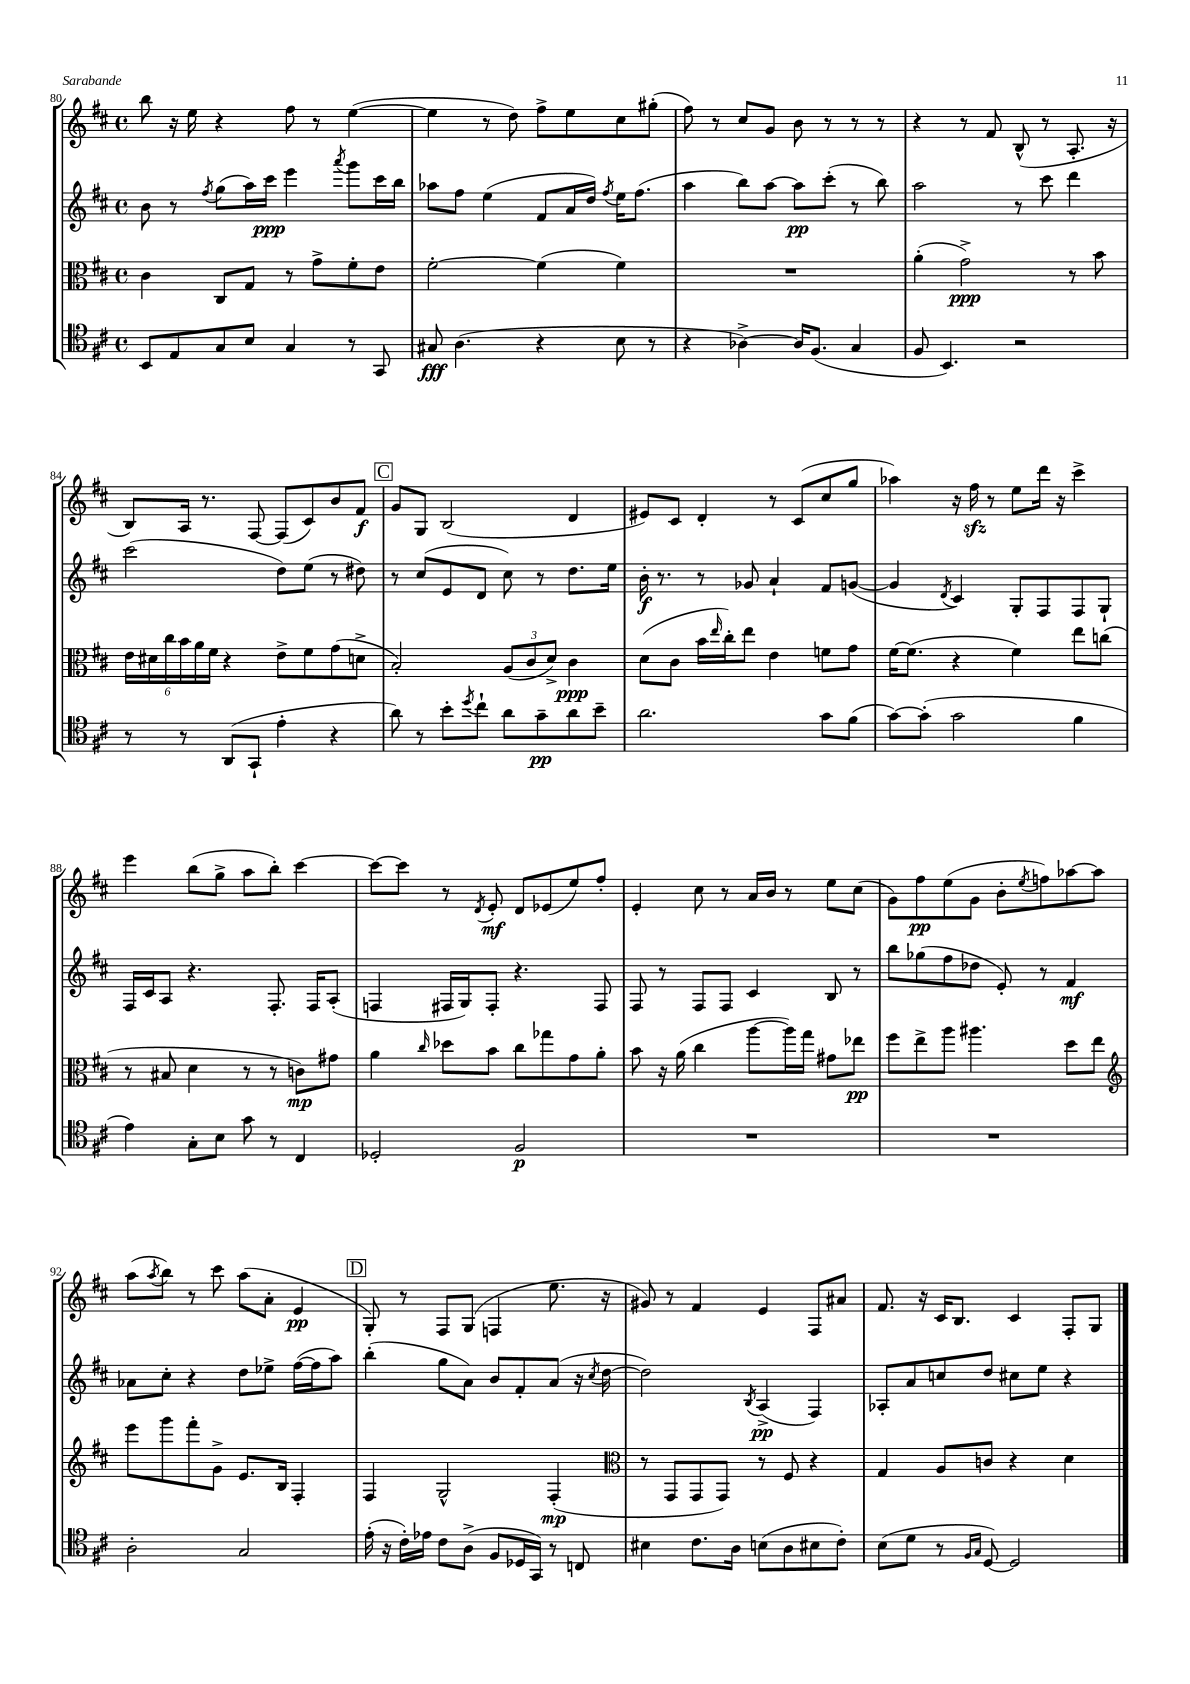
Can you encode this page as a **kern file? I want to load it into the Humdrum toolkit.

**kern	**kern	**kern	**kern
*staff4	*staff3	*staff2	*staff1
*clefC4	*clefC3	*clefG2	*clefG2
*k[f#c#]	*k[f#c#]	*k[f#c#]	*k[f#c#]
*M4/4	*M4/4	*M4/4	*M4/4
*met(c)	*met(c)	*met(c)	*met(c)
8BB/L	4c#\	8b\	8bb\
8E/	.	8r	16r
.	.	.	16ee\
.	.	8qff#/	.
8G/	8C#/L	(8gg\L	4r
8B/J	8G/J	16aa\L)	.
.	.	16ccc#\JJ	.
4G/	8r	4eee\	8ff#\
.	8g^\L	.	8r
.	.	8qaaa/	.
8r	8f#'\	8ggg\L	([4ee\
8GG/	8e\J	16ccc#\L	.
.	.	16bb\JJ	.
=	=	=	=
8G#/	[2f#'\	8aa-\L	4ee\]
(4.A\	.	8ff#\J	.
.	.	(4ee\	8r
.	.	.	8dd\)
4r	(4f#\]	8f#/L	8ff#^\L
.	.	16a/L	8ee\
.	.	16dd/JJ)	.
.	.	8qff#/	.
8B\	4f#\)	16ee\LK	8cc#\
.	.	(8.ff#\J	.
8r	.	.	(8gg#'\J
=	=	=	=
4r	1r	4aa\	8ff#\)
.	.	.	8r
[4A-^\)	.	8bb\L)	8cc#/L
.	.	[8aa\J	8g/J
16A-/]LK	.	8aa\]L	8b\
(8.F#/J	.	.	.
.	.	(8ccc#'\J	8r
4G/	.	8r	8r
.	.	8bb\)	8r
=	=	=	=
8F#/	(4a'\	2aa\	4r
4.BB/)	.	.	.
.	2g^\)	.	8r
.	.	.	8f#/
2r	.	8r	(8B^^/
.	.	8ccc#\	8r
.	8r	4ddd\	8.A'/
.	8b\	.	.
.	.	.	16r
=	=	=	=
8r	24e\LL	(2ccc#\	8B/L)
.	24d#\	.	.
.	24cc#\	.	.
8r	24b\	.	16A/Jk
.	24a\	.	.
.	.	.	8.r
.	24f#\JJ	.	.
(8AA/L	4r	.	.
8GG`/J	.	.	[8F#/
4e'\	8e^\L	8dd\L)	(8F#/]L
.	8f#\	(8ee\J	8c#/)
4r	(8g\	8r	8b/
.	8d^\J	8dd#\)	8f#/J
=	=	=	=
8a\)	2B'/)	8r	8g/L
8r	.	(8cc#/L	8G/J
8b'\L	.	8e/	(2B/
8qdd/	.	.	.
8cc#`\J	.	8d/J	.
8a\L	(12A/L	8cc#\)	.
.	12c#/	.	.
8g~\	.	8r	.
.	12d^/J)	.	.
8a\	4c#\	8.dd\L	4d/
8b~\J	.	.	.
.	.	16ee\Jk	.
=	=	=	=
2.a\	(8d\L	16b'\	8e#/L)
.	.	8.r	.
.	8c#\J	.	8c#/J
.	16b\LL	8r	4d'/
.	16qqee/	.	.
.	16cc#'\J)	.	.
.	8ee\J	8g-/	.
.	4e\	4a`/	8r
.	.	.	(8c#/L
8g\L	8f\L	8f#/L	8cc#/
(8f#\J	8g\J	([8g/J	8gg/J
=	=	=	=
[8g\L)	[16f#\LK	4g/]	4aa-\)
.	(8.f#\]J	.	.
(8g'\]J	.	.	.
.	.	8qd/	.
2g\	4r	4c#/)	16r
.	.	.	16ff#\
.	.	.	8r
.	4f#\)	8G'/L	8ee\L
.	.	8F#/	16ddd\Jk
.	.	.	16r
4f#\	8ee\L	8F#/	4ccc#^\
.	(8cc\J	8G`/J	.
=	=	=	=
4e\)	8r	16F#/LL	4eee\
.	.	16c#/J	.
.	8B#/	8A/J	.
8G'\L	4d\	4.r	(8bb\L
8B\J	.	.	8gg^\J
8g\	8r	.	8aa\L
8r	8r	8.F#'/	8bb'\J)
4C#/	8c\L)	.	[4ccc#\
.	.	16F#/LK	.
.	8g#\J	(8A'/J	.
=	=	=	=
2D-'/	4a\	4F/	8ccc#\_L
.	.	.	8ccc#\]J
.	16qqcc#/	.	.
.	8dd-\L	16F#/LL	8r
.	.	16G/J)	.
.	.	.	8qd/
.	8b\J	8F#'/J	8e'/
2F#/	8cc#\L	4.r	8d/L
.	8gg-\	.	(8e-/
.	8g\	.	8ee/)
.	8a'\J	8F#/	8ff#'/J
=	=	=	=
1r	8b\	8F#/	4e'/
.	16r	8r	.
.	(16a\	.	.
.	4cc#\	8F#/L	8cc#\
.	.	8F#/J	8r
.	[8aa\L	4c#/	16a/LL
.	.	.	16b/JJ
.	16aa\]L)	.	8r
.	16gg\JJ	.	.
.	8g#\L	8B/	8ee\L
.	8ee-\J	8r	(8cc#\J
=	=	=	=
1r	8ff#\L	8bb\L	8g\L)
.	8ee^\	(8gg-\	8ff#\
.	8aa\J	8ff#\	(8ee\
.	4.aa#\	8dd-\J	8g\J
.	.	8e'/)	8b'\L
.	.	.	8qee/
.	.	8r	8ff\)
.	8dd\L	4f#/	[8aa-\
.	8ee\J	.	8aa-\]J
=	=	=	=
*	*clefG2	*	*
2A'\	8eee\L	8a-\L	(8aa\L
.	.	.	8qaa/
.	8ggg\	8cc#'\J	8bb\J)
.	8fff#'\	4r	8r
.	8g^\J	.	8ccc#\
2G/	8.e/L	8dd\L	(8aa\L
.	.	8ee-^\J	8a'\J
.	16B/Jk	.	.
.	4F#'/	([16ff#\LL	4e/
.	.	16ff#\]J	.
.	.	8aa\J)	.
=	=	=	=
(16e'\	4F#/	(4bb'\	8G'/)
16r	.	.	.
16c#'\LL)	.	.	8r
16e-\JJ	.	.	.
8c#\L	2G^^/	8gg\L	8F#/L
(8A^\J	.	8a\J)	(8G/J
8F#/L	.	8b/L	4F/
16D-/L	.	8f#'/	.
16GG/JJ)	.	.	.
8r	(4F#'/	(8a/J	8.ee\
8C/	.	16r	.
.	.	8qcc#/	.
.	.	[16dd\	16r
=	=	=	=
*	*clefC3	*	*
4B#\	8r	2dd\])	8g#/)
.	8GG/L	.	8r
8.c#\L	8GG/	.	4f#/
.	8GG/J)	.	.
16A\Jk	.	.	.
.	.	8qB/	.
(8B\L	8r	(4A^/	4e/
8A\	8F#/	.	.
8B#\	4r	4F#/)	8F#/L
8c#'\J)	.	.	8a#/J
=	=	=	=
(8B\L	4G/	8A-'/L	8.f#/
8d\J	.	8a/	.
.	.	.	16r
8r	8A/L	8cc/	16c#/LK
.	.	.	8.B/J
16qqF#/LL	.	.	.
16qqG/JJ	.	.	.
[8D/)	8c/J	8dd/J	.
2D/]	4r	8cc#\L	4c#/
.	.	8ee\J	.
.	4d\	4r	8F#'/L
.	.	.	8G/J
==	==	==	==
*-	*-	*-	*-
